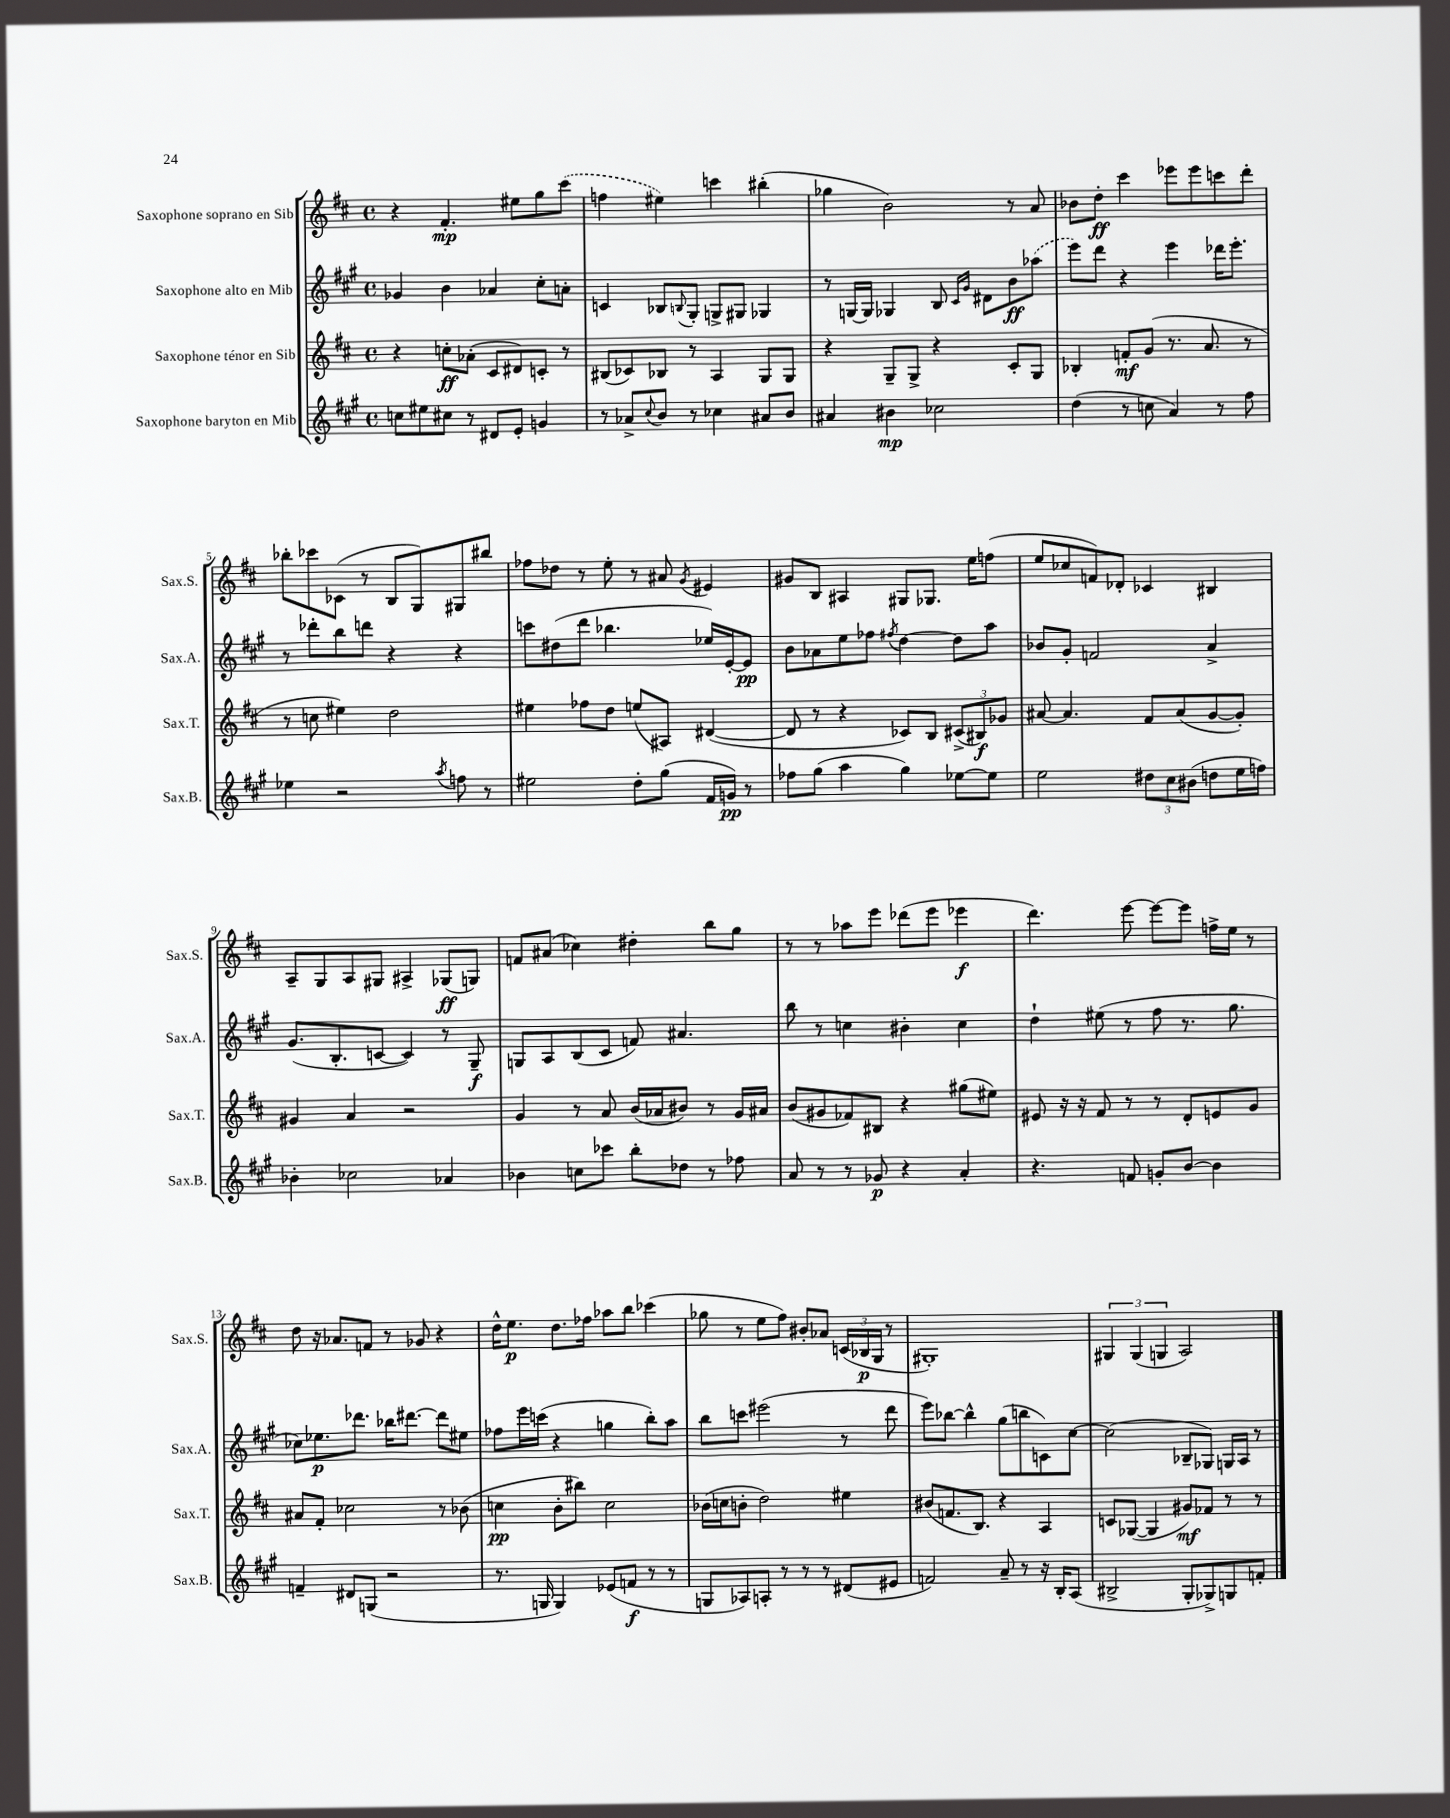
<<
\new StaffGroup <<
\new Staff = "s0" \with { instrumentName = "Saxophone soprano en Sib" shortInstrumentName = "Sax.S." } {
    \clef treble \key d \major \defaultTimeSignature \time 4/4
    r4 fis'4.-.\mp eis''8 g''8 \once \slurDashed cis'''8( |
    f''4 eis''4) c'''4 bis''4-.( |
    ges''4 b'2) r8 a'8 |
    bes'8 d''8-.\ff cis'''4 ees'''8 ees'''8 c'''8 d'''8-. |
    bes''8-. ces'''8 ces'8( r8 b8 g8) gis8 bis''8 |
    fes''8 des''8 r8 e''8-. r8 ais'8 \acciaccatura { g'8 } eis'4 |
    gis'8 b8 ais4 gis8 ges8. e''16 f''8( |
    e''8 ces''8 f'8) des'8-. ces'4 bis4 |
    a8-- g8 a8 gis8 ais4-> ges8\ff( g8) |
    f'8 ais'8( ces''4) dis''4-. b''8 g''8 |
    r8 r8 aes''8 e'''8 des'''8( e'''8 ees'''4\f |
    d'''4.) e'''8~ e'''8~ e'''8 f''16-> e''16 r8 |
    d''8 r16 aes'8. f'8 r8 ges'8 r4 |
    d''16-^ e''8.\p d''8. fes''16 aes''8 b''8 ces'''4( |
    ges''8 r8 e''8 fis''8) bis'8-. aes'8 \tuplet 3/2 { c'16( bes16\p g16 } r8 |
    gis1-.) |
    \tuplet 3/2 { gis4 gis4( g4 } a2) \bar "|." |
}
\new Staff = "s1" \with { instrumentName = "Saxophone alto en Mib" shortInstrumentName = "Sax.A." } {
    \clef treble \key a \major \defaultTimeSignature \time 4/4
    ges'4 b'4 aes'4 cis''8-. a'8-. |
    c'4 bes8 \appoggiatura { b8 } gis8-. g8-> gis8 ges4 |
    r8 g16~ g16 ges4 b8 \grace { cis'16 gis'16 } dis'8 b'8\ff \once \slurDashed aes''8( |
    e'''8) d'''8 r4 e'''4 des'''16 e'''8.-. |
    r8 des'''8-. b''8 d'''8 r4 r4 |
    c'''8 dis''8( d'''8 bes''4. ees''16) e'16~-. e'8\pp |
    b'8 aes'8 e''8 fes''8 \acciaccatura { fis''8 } d''4~ d''8 a''8 |
    bes'8 gis'8-. f'2 a'4-> |
    gis'8.( b8.-. c'8~ c'4) r8 gis8--\f |
    g8 a8 b8( cis'8 f'8) ais'4. |
    b''8 r8 c''4 bis'4-. c''4 |
    d''4-! eis''8( r8 fis''8 r8. gis''8. |
    ces''8) ees''8.\p des'''8. bes''16 dis'''8.~ dis'''8 eis''8 |
    fes''8 e'''16 c'''16( r4 g''4 b''8-.) a''8 |
    b''8 c'''8 eis'''2( r8 d'''8 |
    e'''8) bes''8~ bes''4-^ gis''8( b''8 c'8) cis''8~ |
    cis''2( bes8-- ges8) g16 a16 r8 \bar "|." |
}
\new Staff = "s2" \with { instrumentName = "Saxophone ténor en Sib" shortInstrumentName = "Sax.T." } {
    \clef treble \key d \major \defaultTimeSignature \time 4/4
    r4 c''8-.\ff aes'8-.( cis'8 dis'8) c'8-. r8 |
    bis8( ces'8) bes8 r8 a4 g8 g8 |
    r4 g8-- g8-> r4 cis'8-. g8 |
    bes4-. f'8-.\mf g'8( r8. a'8. r8 |
    r8 c''8 eis''4) d''2 |
    eis''4 fes''8 d''8 e''8( ais8) dis'4~( |
    dis'8 r8 r4 ces'8) b8 \tuplet 3/2 { cis'8->( bis8\f) ges'8 } |
    ais'8~ ais'4. fis'8 ais'8( g'8~ g'8-.) |
    gis'4 a'4 r2 |
    g'4 r8 a'8 b'16( aes'16 bis'8) r8 g'16 ais'16 |
    b'8( gis'8 fes'8) bis8 r4 gis''8( eis''8) |
    eis'8 r16 r16 fis'8 r8 r8 d'8-. e'8 g'8 |
    ais'8 fis'8-. ces''2 r8 bes'8( |
    c''4\pp b'8-. bis''8) c''2 |
    bes'16( c''16 b'8-. d''2) eis''4 |
    bis'8( f'8. b8.) r4 a4 |
    c'8 ges8~( ges4 gis'8\mf) fes'8 r8 r8 \bar "|." |
}
\new Staff = "s3" \with { instrumentName = "Saxophone baryton en Mib" shortInstrumentName = "Sax.B." } {
    \clef treble \key a \major \defaultTimeSignature \time 4/4
    c''8 eis''8 cis''8 r8 dis'8 e'8-. g'4 |
    r8 aes'8-> \appoggiatura { cis''8 } b'8 r8 ces''4 ais'8 b'8 |
    ais'4 bis'4\mp ces''2 |
    d''4( r8 c''8 a'4) r8 fis''8 |
    ees''4 r2 \acciaccatura { a''8 } f''8 r8 |
    eis''2 d''8-. gis''8( fis'16 g'16\pp) r8 |
    fes''8 gis''8( a''4 gis''4) ees''8~ ees''8 |
    e''2 \tuplet 3/2 { dis''8 cis''8 bis'8( } d''8 e''16 f''16) |
    bes'4-. ces''2 aes'4 |
    bes'4 c''8 ces'''8 b''8-. des''8 r8 fes''8 |
    a'8 r8 r8 ges'8\p r4 a'4-. |
    r4. f'8 g'8-. b'8~ b'4 |
    f'4-- dis'8 g8( r2 |
    r8. g16 g4) ees'8( f'8\f r8 r8 |
    g8 aes8) a8-. r8 r8 r8 dis'8( eis'8 |
    f'2) a'8-- r8 r16 b16-. a8( |
    bis2-> gis8-. ges8->) g8 f'8-. \bar "|." |
}
>>
>>
